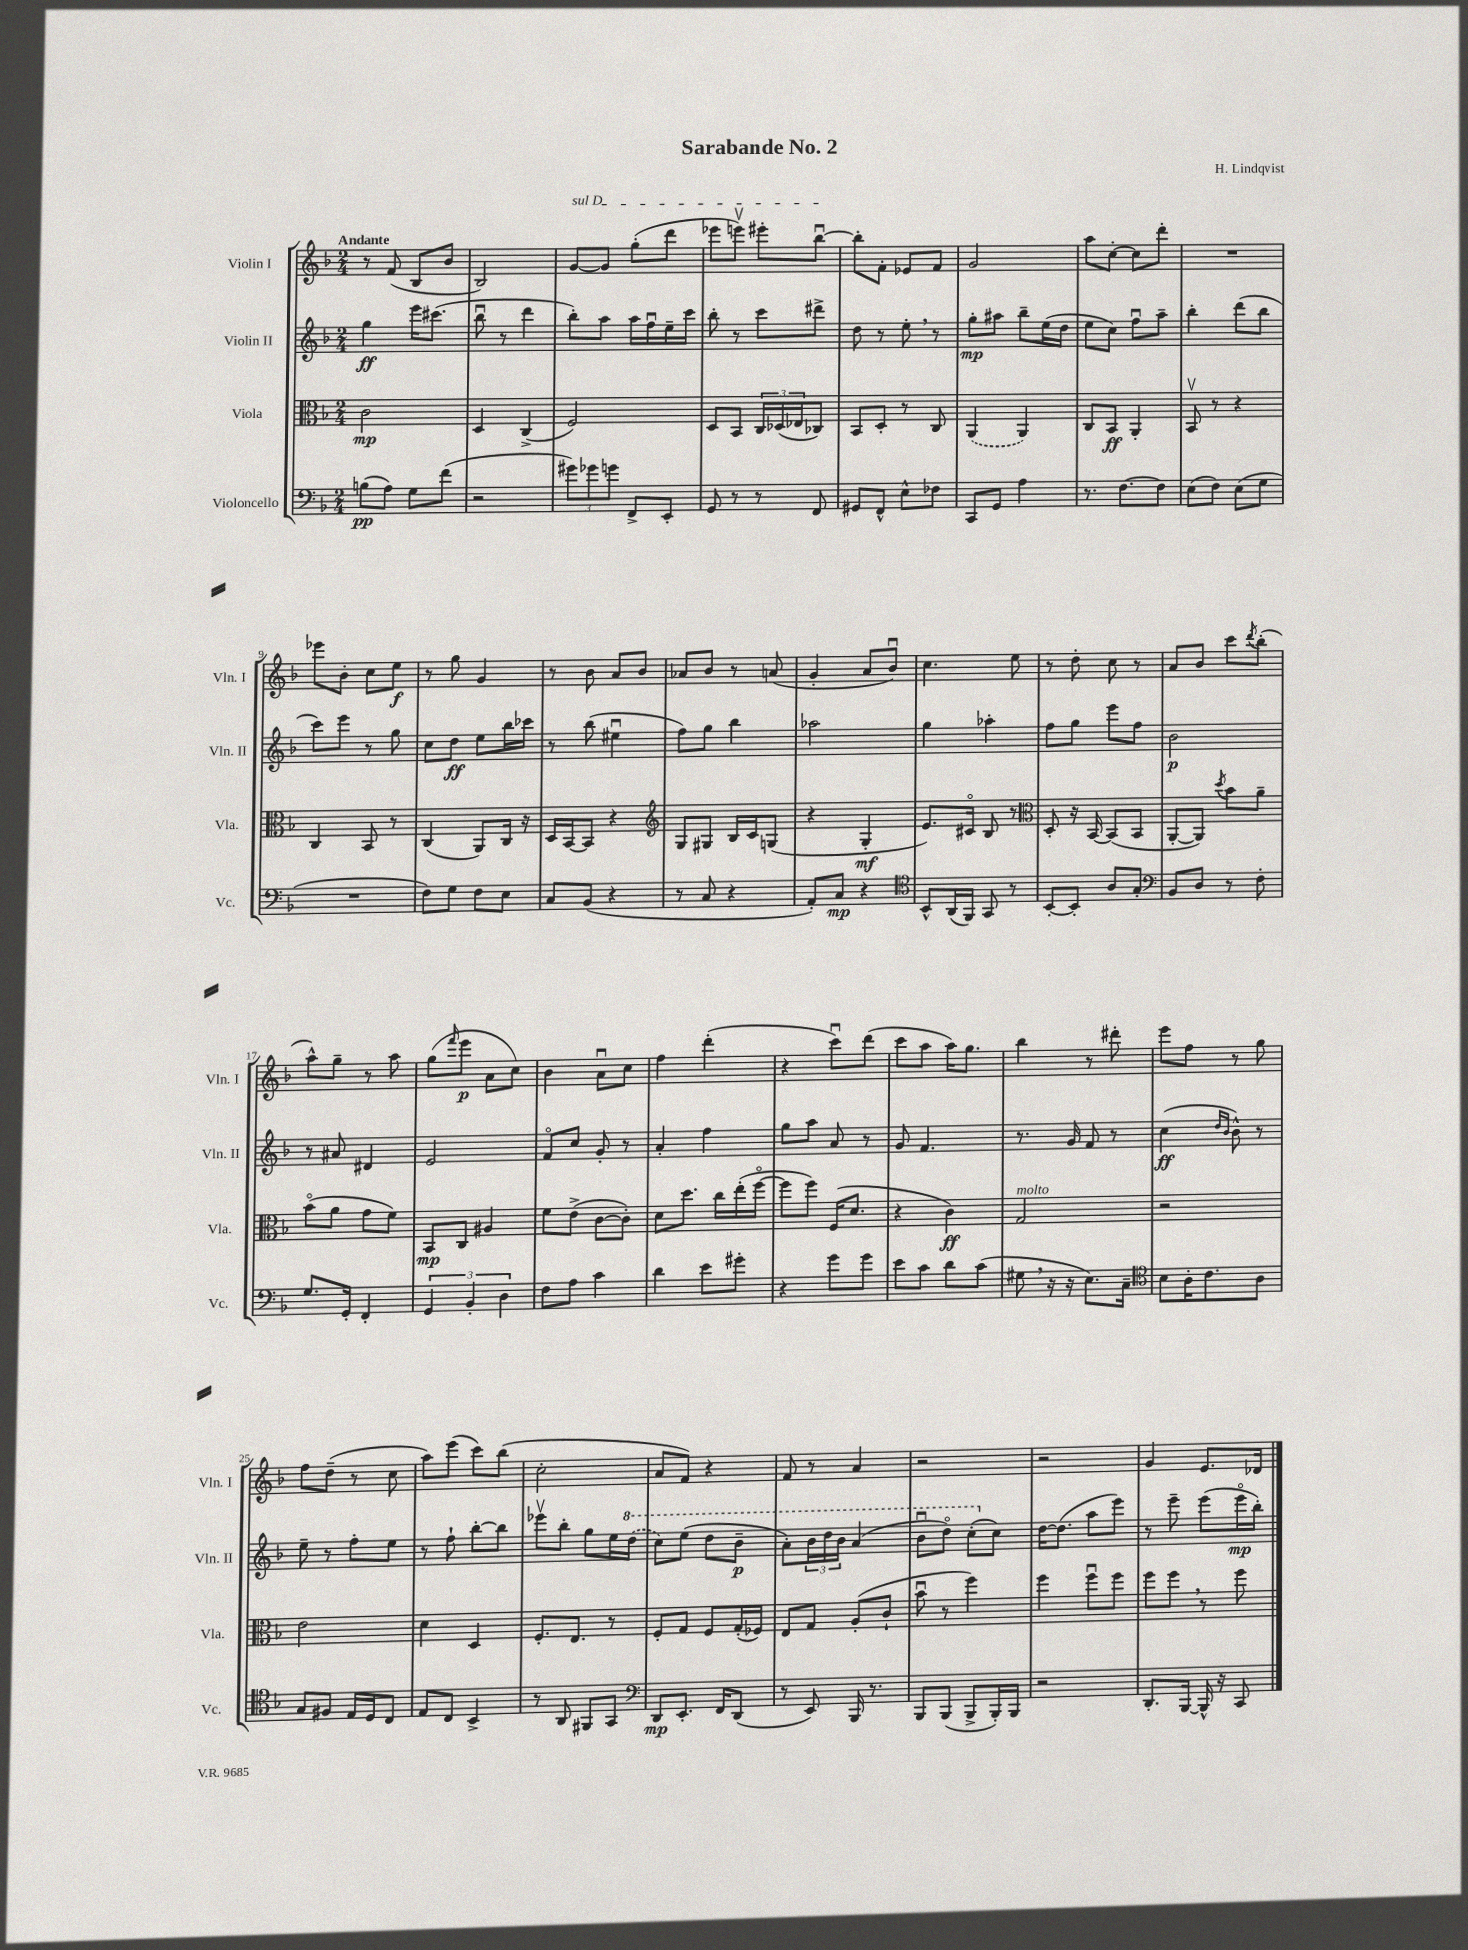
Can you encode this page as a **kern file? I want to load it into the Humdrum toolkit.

**kern	**kern	**kern	**kern
*staff4	*staff3	*staff2	*staff1
*clefF4	*clefC3	*clefG2	*clefG2
*k[b-]	*k[b-]	*k[b-]	*k[b-]
*M2/4	*M2/4	*M2/4	*M2/4
(8B	2c	4gg	8r
8A)	.	.	(8f
8G	.	16eee	8B-
.	.	(8.ccc#	.
(8f	.	.	8b-
=	=	=	=
2r	4D	8bb-u	2B-)
.	.	8r	.
.	(4C^	4ddd	.
=	=	=	=
12g#)	2F)	8bb-')	[8g
12g-	.	.	.
.	.	8aa	8g]
12g	.	.	.
8FF^	.	16aa	(8gg'
.	.	16ffu	.
8EE'	.	16ee~	8ddd
.	.	16ccc	.
=	=	=	=
8GG	8D	8bb-'	8eee-
8r	8BB-	8r	8eeev)
8r	24C	8ccc	8eee#'
.	(24D-	.	.
.	24E-	.	.
8FF	8C-)	8ddd#^	[8bb-u
=	=	=	=
8GG#	8BB-	8dd	8bb-']
8FF^^	8D'	8r	8f'
8E^^	8r	8ee'	8e-
8F-	8C	8r	8f
=	=	=	=
8CC	(4AA	8gg'	2g
8GG	.	8aa#	.
4A	4AA)	8bb-~	.
.	.	(16ee	.
.	.	16dd	.
=	=	=	=
8.r	8C	8ee	8aa
.	8BB-	8cc)	[8cc'
[8.F	.	.	.
.	4AA'	8ffu	8cc]
8F]	.	8aa~	8ddd'
=	=	=	=
(8E	8BB-v	4bb-'	2r
8F)	8r	.	.
(8E	4r	(8ddd	.
8G	.	8bb-	.
=	=	=	=
2r	4C	8ccc)	8eee-
.	.	8eee	8b-'
.	8BB-	8r	8cc
.	8r	8gg	8ee
=	=	=	=
8F)	(4C	8cc	8r
8G	.	8dd	8gg
8F	8AA)	8ee	4g
8E	16C	16bb-	.
.	16r	16ccc-	.
=	=	=	=
8C	16D	8r	8r
.	[16BB-	.	.
(8BB-	8BB-]	(8bb-	8b-
4r	4r	4ee#u	8a
.	.	.	8b-
=	=	=	=
*	*clefG2	*	*
8r	8G	8ff)	8a-
8C	8G#	8gg	8b-
4r	16B-	4bb-	8r
.	16c	.	.
.	(8G	.	(8a
=	=	=	=
8AA')	4r	2aa-	4g'
8C	.	.	.
4r	4G'	.	8a
.	.	.	8b-u)
=	=	=	=
*clefC4	*	*	*
8BB-^^	8.e)	4gg	4.cc
(16AA	.	.	.
16FF)	16c#o	.	.
8GG	8B-	4aa-'	.
8r	8r	.	8ee
=	=	=	=
*	*clefC3	*	*
[8BB-'	8D'	8ff	8r
8BB-']	16r	8gg	8dd'
.	[16BB-	.	.
8A	(8BB-]	8eee	8cc
8G'	8BB-	8ff	8r
=	=	=	=
*clefF4	*	*	*
8BB-	[8AA'	2b-	8a
8D	8AA])	.	8b-
.	8qdd	.	.
8r	8b-	.	8ccc
.	.	.	8qddd
8F'	8a~	.	(8bb-'
=	=	=	=
8.G	(8b-o	8r	8aa^^)
.	8a	8a#	8gg~
16GG'	.	.	.
4FF'	8g	4d#	8r
.	8f)	.	8aa
=	=	=	=
6GG	8BB-	2e	(8gg
.	.	.	16qqfff
.	8C	.	8eee
6BB-'	.	.	.
.	4A#	.	8a
6D	.	.	.
.	.	.	8cc)
=	=	=	=
8F	8f	8fo	4b-
8A	(8e^	8cc	.
4c	[8c	8g'	8au
.	8c'])	8r	8cc
=	=	=	=
4d	8d	4a'	4ff
.	8.dd	.	.
8e	.	4ff	(4ddd'
.	16cc	.	.
8g#'	(16ee'	.	.
.	[16ffo	.	.
=	=	=	=
4r	8ff]	8gg	4r
.	8ff)	8aa	.
8g	(16F	8a	8cccu)
.	8.d	.	.
8g	.	8r	(8ddd
=	=	=	=
8e	4r	8g	8ccc
8c	.	4.f	8aa
8d	4c)	.	16aa)
.	.	.	8.gg
(8c	.	.	.
=	=	=	=
8G#	2G	8.r	4bb-
16r	.	.	.
16r	.	16g	.
8.E)	.	8f	8r
.	.	8r	8ddd#'
16C~	.	.	.
=	=	=	=
*clefC4	*	*	*
8B-	2r	(4cc	8eee
16A'	.	.	8ff
8.c	.	.	.
.	.	16qqdd	.
.	.	16qqb-	.
.	.	8b-^^)	8r
8A	.	8r	8gg
=	=	=	=
8G	2e	8ee~	8ff
8F#	.	8r	(8dd~
16E	.	8ff'	8r
16D	.	.	.
8C	.	8ee	8cc
=	=	=	=
8E	4d	8r	8aa)
8C	.	8ff`	(8eee
4BB-^	4D	[8bb-'	8ccc)
.	.	8bb-]	(8bb-
=	=	=	=
8r	8.F'	8eee-v	2cc'
8AA	.	8bb-'	.
.	8.E	.	.
8FF#	.	8gg	.
8GG	8r	16ee	.
.	.	(16ddd	.
=	=	=	=
*clefF4	*	*	*
8DD	8F'	8ccc)	8a
8.EE'	8G	(8eee	8f)
.	8F	8ddd	4r
16FF	.	.	.
(8DD	(16G'	8bb-~	.
.	16F-)	.	.
=	=	=	=
8r	8E	8aa')	8f
8EE)	8G	24bb-	8r
.	.	24ddd	.
.	.	24bb-	.
16BBB-	(8A'	(4aa	4a
8.r	.	.	.
.	8c`	.	.
=	=	=	=
8BBB-	8b-u	8bb-u	2r
(8BBB-	8r	8dddo)	.
8BBB-^	4ff)	(8ccc'	.
16BBB-')	.	8cc)	.
16BBB-	.	.	.
=	=	=	=
2r	4ff	[16dd	2r
.	.	(8.dd]	.
.	8ffu	8aa	.
.	8ff	8eee)	.
=	=	=	=
8.DD'	8ff	8r	4g
.	8ff	8eee~	.
[16BBB-	.	.	.
16BBB-^^]	8r	(8eee	8.e
16r	.	.	.
8CC	8ff	16eeeo	.
.	.	16bb-')	16d-
==	==	==	==
*-	*-	*-	*-
